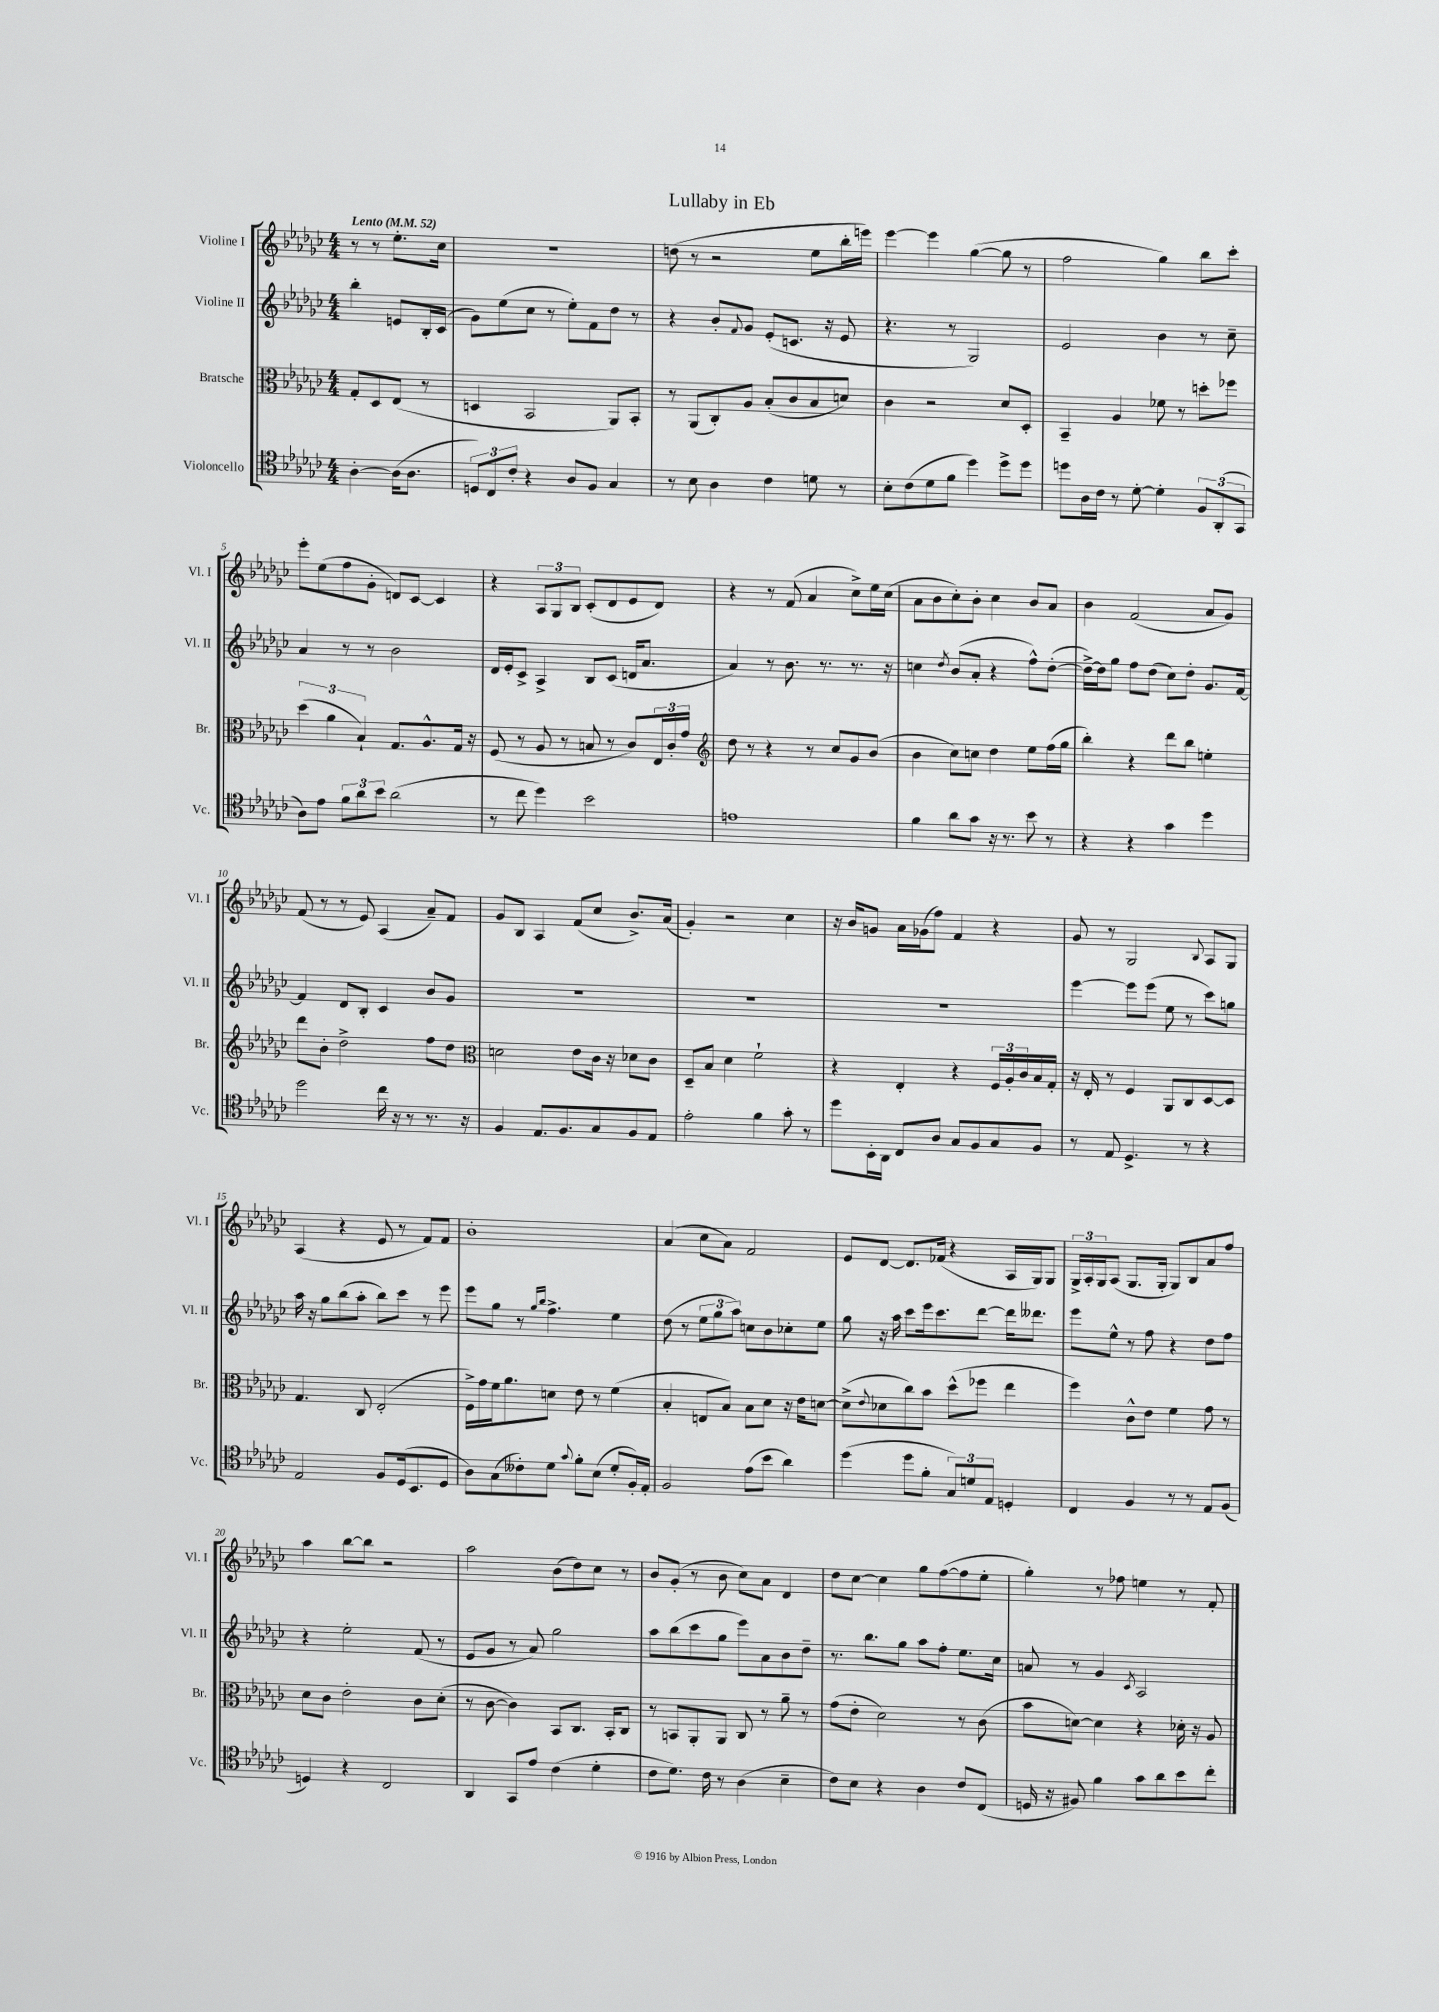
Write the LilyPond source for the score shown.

\header { title = "Lullaby in Eb" }
<<
\new StaffGroup <<
\new Staff = "s0" \with { instrumentName = "Violine I" shortInstrumentName = "Vl. I" } {
    \clef treble \key ges \major \numericTimeSignature \time 4/4 \partial 2 \tempo "Lento" 4 = 52
    r8 r8 ees''8.-. ces''16 |
    r1 |
    d''8( r8 r2 ees''8 bes''16-. e'''16) |
    ees'''4~ ees'''4 ges''4~( ges''8 r8 |
    f''2 ges''4) bes''8 ces'''8-. |
    ees'''8-. ees''8( f''8 ges'8-. d'8) ces'8~ ces'4 |
    r4 \tuplet 3/2 { aes8 ges8 bes8 } ces'8-.( des'8 ees'8 des'8) |
    r4 r8 f'8( aes'4 ces''8->) ees''16 ces''16( |
    aes'8 bes'8 ces''8-.) bes'8-. ces''4 bes'8 aes'8 |
    bes'4 f'2( aes'8 ges'8) |
    f'8( r8 r8 ees'8) aes4( aes'8--) f'8 |
    ges'8 bes8 aes4 f'8( ces''8 bes'8.->) aes'16( |
    ges'4-.) r2 ces''4 |
    r16 bes'16 g'8 aes'16 ges'16( f''8) f'4 r4 |
    ges'8 r8 ges2 \appoggiatura { bes8 } aes8 ges8 |
    aes4( r4 ees'8 r8 f'8) f'8 |
    bes'1-. |
    aes'4( ces''8 aes'8) f'2 |
    ees'8 des'8~ des'8. fes'16( r4 aes16 ges16) ges8 |
    \tuplet 3/2 { ges16-> aes16-. ges16 } aes8( ges8. ges16-. ges8) bes8 aes'8 f''8 |
    aes''4 bes''8~ bes''8 r2 |
    aes''2 bes'8( des''8) ces''8 r8 |
    bes'8 ges'8-.( r8 bes'8 ces''8) aes'8 des'4 |
    des''8 ces''8~ ces''4 ges''8 f''8~( f''8 ees''8-. |
    ges''4-.) r8 fes''8 e''4 r8 f'8-. \bar "|." |
}
\new Staff = "s1" \with { instrumentName = "Violine II" shortInstrumentName = "Vl. II" } {
    \clef treble \key ges \major \numericTimeSignature \time 4/4 \partial 2
    bes''4-. e'8 bes16-. ces'16( |
    ges'8) ees''8( ces''8 r8 ees''8-.) f'8 des''8 r8 |
    r4 bes'8-. \appoggiatura { f'8 } ges'8 ees'8-.( c'8. r16 ees'8 |
    r4. r8 ges2) |
    ees'2 bes'4 r8 ces''8-- |
    aes'4 r8 r8 bes'2 |
    des'16 ees'16-. ces'8-> aes4-> bes8 ces'8( d'16 aes'8. |
    aes'4) r8 bes'8. r8. r8. r16 |
    c''4 \acciaccatura { des''8 } bes'8( aes'8-. r4 f''8-^) des''8~-.( |
    des''16~->) des''16 ges''8 f''8 des''8( ces''8) des''8-. ges'8. f'16~ |
    f'4 des'8 bes8-. ces'4 bes'8 ges'8 |
    R1 |
    R1 |
    R1 |
    ees'''4~ ees'''8 ees'''8( ees''8 r8 ces'''8) g''8 |
    aes''16 r16 ges''8 bes''8( aes''8-. bes''8) ces'''8 r8 ees'''8 |
    ees'''8 ges''8 r8 \grace { ges''16 bes''16 } f''4.-> ees''4 |
    des''8( r8 \tuplet 3/2 { ees''8 ges''8 aes''8) } c''8 bes'8 ces''8-. ees''8 |
    ges''8 r16 aes''16 ces'''8 ees'''16 ces'''8. des'''8~ des'''16 deses'''8. |
    ees'''8 ees''8-^ r8 f''8 r4 des''8 f''8 |
    r4 ees''2-. f'8( r8 |
    ees'8 ges'8 r8 aes'8) ges''2 |
    aes''8 bes''8( ces'''8 ges''8 ees'''8) aes'8 bes'8 des''8-- |
    r8. bes''8. ges''8 aes''8 f''8-. ees''8. ces''16 |
    a'8 r8 ges'4 \acciaccatura { ces'8 } aes2 \bar "|." |
}
\new Staff = "s2" \with { instrumentName = "Bratsche" shortInstrumentName = "Br." } {
    \clef alto \key ges \major \numericTimeSignature \time 4/4 \partial 2
    ges8-. des8 ees8( r8 |
    d4 bes,2 aes,8) bes,8-. |
    r8 aes,8( ces8-.) aes8 bes8-.( ces'8 bes8 d'8) |
    ces'4 r2 des'8 des8-. |
    bes,4-- aes4 fes'8 r8 d''8-. fes''8 |
    \tuplet 3/2 { des''4( aes'4 bes4-!) } ges8. aes8.-^ ges16 r16 |
    f8( r8 aes8 r8 b8 r8 ces'8) \tuplet 3/2 { ees16 ces'16-. ges'16 } |
    \clef treble des''8 r8 r4 r8 ces''8 ges'8 bes'8( |
    bes'4 ces''8) c''8 des''4 ees''8 f''16( ges''16 |
    bes''4-.) r4 des'''8 bes''8 e''4-. |
    des'''8 bes'8-. des''2-> f''8 des''8 |
    \clef alto d'2 ees'8 ces'16 r16 des'8 ces'8 |
    des8-- bes8 des'4 f'2-! |
    r4 ees4-. r4 \tuplet 3/2 { f16 aes16-. ces'16 } bes16 ges16-. |
    r16 ees16-. r8 f4 aes,8 ces8 des8~ des8 |
    ges4. ces8 ees2-.( |
    f16->) ges'16 f'16 aes'8. d'8 ees'8 r8 f'4( |
    bes4-. e8 bes8) bes8 des'8 r16 ees'16 d'8~ |
    d'8->( \appoggiatura { ees'8 } des'8 ces''8) bes'8 des''8-^( fes''8 ees''4 |
    f''4) ces'8-^ ees'8 f'4 ges'8 r8 |
    des'8 ces'8 ees'2-. ces'8 des'8-.( |
    r8 ces'8~ ces'4) bes,8 ces8. bes,16-. ces8 |
    r8 b,8 aes,8-. aes,8 ces8 r8 aes'8-- r8 |
    ges'8( ees'8-. des'2) r8 ces'8( |
    bes'8 d'8~) d'4 r4 des'16-. r16 aes8 \bar "|." |
}
\new Staff = "s3" \with { instrumentName = "Violoncello" shortInstrumentName = "Vc." } {
    \clef tenor \key ges \major \numericTimeSignature \time 4/4 \partial 2
    aes4~-. aes16( aes8. |
    \tuplet 3/2 { d8) ces8 ces'8-. } r4 aes8 f8 ges4 |
    r8 bes8 aes4 ces'4 d'8 r8 |
    bes8-. ces'8( des'8 f'8 des''4) des''8-> des''8 |
    d''8 aes16 ces'16 r8 des'8~-. des'4-. \tuplet 3/2 { f8 aes,8-.( ges,8 } |
    aes8) ees'8 \tuplet 3/2 { f'8 aes'8 bes'8 } aes'2( |
    r8 ces''8 des''4) bes'2 |
    e'1 |
    f'4 aes'8 ges'8 r16 r8. bes'8 r8 |
    r4 r4 ges'4 des''4 |
    des''2 ces''16 r16 r8 r8. r16 |
    f4 ees8. f8. ges8 f8 ees8 |
    ees'2-. f'4 ges'8-. r8 |
    des''8 bes,16-. aes,16 ces8 aes8 ges8 f8 ges8 f8 |
    r8 ees8 des4.-> r8 r4 |
    ees2 f8 des16( bes,8. des8 |
    aes8) ges8( ceses'8-.) des'8 \appoggiatura { ges'8 } f'8-. bes8( des'8-. f16-.) ees16-. |
    f2 ees'8( bes'8 aes'4) |
    des''4( des''8 f'8-. \tuplet 3/2 { ges8) d'8 ees8 } d4-. |
    ces4 f4 r8 r8 ees8 f8( |
    d4) r4 ces2 |
    aes,4 ges,8 ees'8 ces'4( des'4-. |
    ces'8 des'8.) ces'16 r8 aes4( bes4-- |
    ces'8) bes8 r4 aes4 ces'8 ces8( |
    d16 r16 fis8) f'4 ges'8 aes'8 bes'8 ces''8-. \bar "|." |
}
>>
>>
